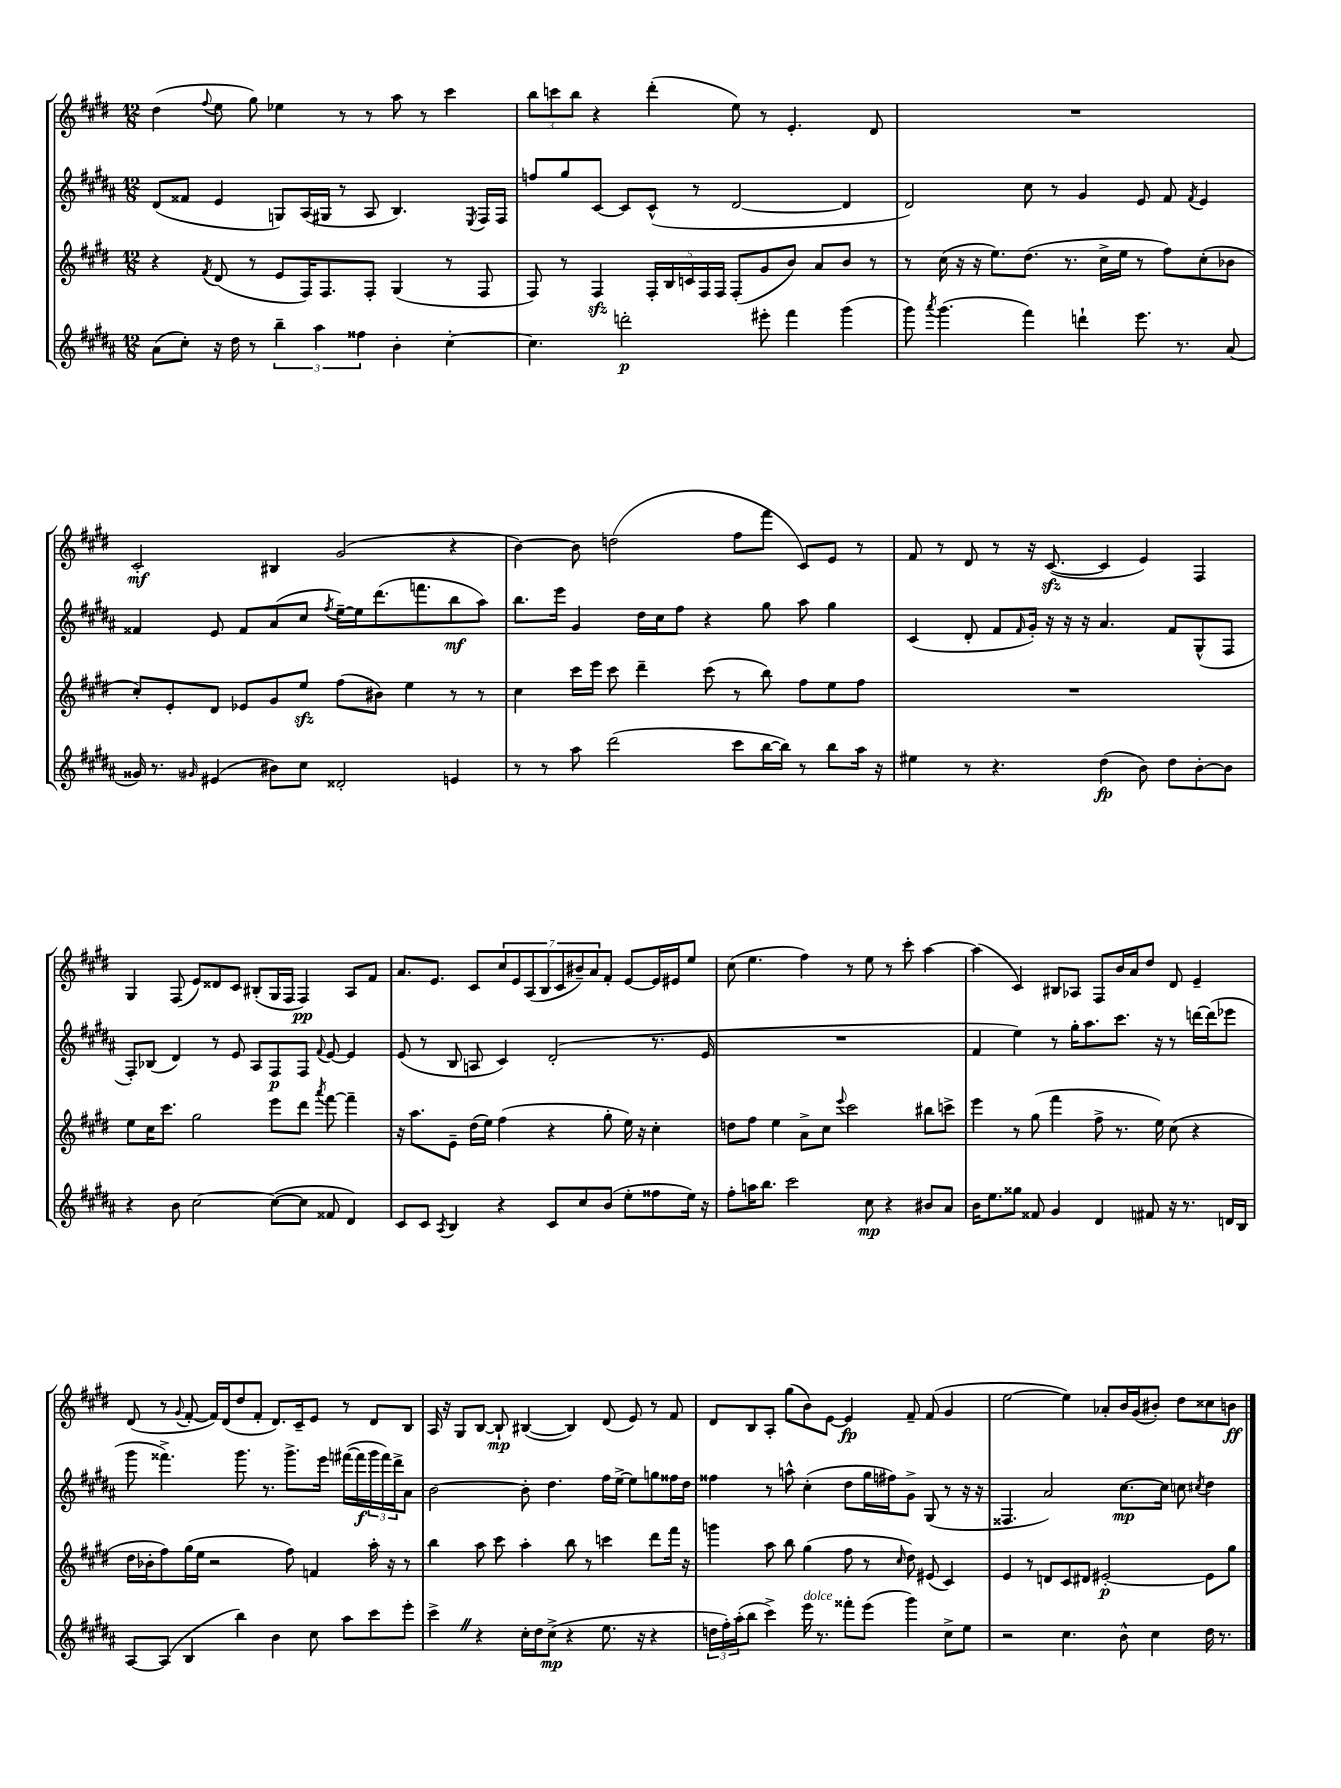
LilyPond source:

<<
\new StaffGroup <<
\new Staff = "s0" {
    \clef treble \key e \major \numericTimeSignature \time 12/8
    dis''4( \appoggiatura { fis''8 } e''8 gis''8) ees''4 r8 r8 a''8 r8 cis'''4 |
    \tuplet 3/2 { b''8 c'''8 b''8 } r4 dis'''4-.( e''8) r8 e'4.-. dis'8 |
    R1. |
    cis'2-.\mf bis4 gis'2( r4 |
    b'4~) b'8 d''2( fis''8 fis'''8 cis'8) e'8 r8 |
    fis'8 r8 dis'8 r8 r16 cis'8.~\sfz( cis'4 e'4) fis4 |
    gis4 fis8( e'8) disis'8 cis'8 bis8-.( gis16 fis16 fis4\pp) a8 fis'8 |
    a'8. e'8. cis'8 \tuplet 7/4 { cis''8 e'8 a8( b8 cis'8 bis'8--) a'8 } fis'8-. e'8~ e'16 eis'16 e''8 |
    cis''8( e''4. fis''4) r8 e''8 r8 cis'''8-. a''4~ |
    a''4( cis'4) bis8 aes8 fis8 b'16 a'16 dis''8 dis'8 e'4-- |
    dis'8( r8 \appoggiatura { gis'8 } fis'8~-. fis'16) dis'16( dis''8 fis'8-. dis'8.) cis'16-- e'8 r8 dis'8 b8 |
    a16 r16 gis8 b8~ b8-!\mp bis4~( bis4) dis'8( e'8) r8 fis'8 |
    dis'8 b8 a8-. gis''8( b'8) e'8~ e'4\fp fis'8-- fis'8( gis'4 |
    e''2~ e''4) aes'8-. b'16 gis'16( bis'8-.) dis''8 cisis''8 b'8\ff \bar "|." |
}
\new Staff = "s1" {
    \clef treble \key b \major \numericTimeSignature \time 12/8
    dis'8( fisis'8 e'4 g8) ais16( gis16 r8 ais8 b4.) \acciaccatura { e8 } fis16 fis16 |
    f''8 gis''8 cis'8~ cis'8 cis'8-^( r8 dis'2~ dis'4 |
    dis'2) cis''8 r8 gis'4 e'8 fis'8 \acciaccatura { fis'8 } e'4 |
    fisis'4 e'8 fisis'8 ais'8( cis''8 \acciaccatura { fis''8 } e''16~--) e''16 dis'''8.( f'''8. b''8\mf ais''8) |
    b''8. e'''16 gis'4 dis''16 cis''16 fis''8 r4 gis''8 ais''8 gis''4 |
    cis'4( dis'8-. fis'8 \grace { fis'16 } gis'16-.) r16 r16 r16 ais'4. fis'8 gis8-^( fis8 |
    fis8-.) bes8( dis'4) r8 e'8 ais8 fis8\p fis8 \appoggiatura { fis'8 } e'8~ e'4 |
    e'8( r8 b8 a8 cis'4) dis'2-.( r8. e'16 |
    R1. |
    fis'4 e''4) r8 gis''16-. ais''8. cis'''8. r16 r8 d'''16~ d'''16( ees'''8 |
    gis'''8 fisis'''4.->) gis'''8. r8. gis'''8.-> e'''16 fis'''16~( fis'''16\f \tuplet 3/2 { gis'''16 fis'''16) dis'''16-> } ais'8 |
    b'2~ b'8-. dis''4. fis''16 e''16~-> e''8 g''8 fisis''16 dis''16 |
    fisis''4 r8 a''8-^ cis''4-.( dis''8 gis''16 fis''16) gis'8-> gis8( r8 r16 r16 |
    fisis4. ais'2) cis''8.~\mp cis''16 c''8 \acciaccatura { cis''8 } dis''4 \bar "|." |
}
\new Staff = "s2" {
    \clef treble \key e \major \numericTimeSignature \time 12/8
    r4 \acciaccatura { fis'8 } dis'8( r8 e'8 fis16) fis8. fis8-. gis4( r8 fis8 |
    fis8) r8 fis4\sfz \tuplet 5/4 { fis16-. b16 c'16 fis16 fis16 } fis8-.( gis'8 b'8) a'8 b'8 r8 |
    r8 cis''16( r16 r16 e''8.) dis''8.( r8. cis''16-> e''16 r8 fis''8) cis''8-.( bes'8 |
    cis''8-.) e'8-. dis'8 ees'8 gis'8 e''8\sfz fis''8( bis'8) e''4 r8 r8 |
    cis''4 cis'''16 e'''16 cis'''8 dis'''4-- cis'''8( r8 b''8) fis''8 e''8 fis''8 |
    R1. |
    e''8 cis''16 cis'''8. gis''2 e'''8 dis'''8 \acciaccatura { a'''8 } fis'''8~ fis'''4-- |
    r16 a''8. e'8-- dis''16( e''16) fis''4( r4 gis''8-. e''16) r16 cis''4-. |
    d''8 fis''8 e''4 a'8-> cis''8 \appoggiatura { e'''8 } cis'''2 bis''8 c'''8-> |
    e'''4 r8 gis''8( fis'''4 fis''8-> r8. e''16) cis''8( r4 |
    dis''16 bes'16-. fis''8) gis''16( e''16 r2 fis''8) f'4 a''16-. r16 r8 |
    b''4 a''8 cis'''8 a''4-. b''8 r8 c'''4 dis'''8 fis'''16 r16 |
    g'''4 a''8 b''8 gis''4( fis''8 r8 \grace { cis''16 } dis''8) eis'8( cis'4) |
    e'4 r8 d'8 cis'8 dis'8 eis'2~-.\p eis'8 gis''8 \bar "|." |
}
\new Staff = "s3" {
    \clef treble \key b \major \numericTimeSignature \time 12/8
    ais'8( cis''8-.) r16 dis''16 r8 \tuplet 3/2 { b''4-- ais''4 fisis''4 } b'4-. cis''4~-. |
    cis''4. d'''2-.\p eis'''8-. fis'''4 gis'''4( |
    gis'''8) \acciaccatura { ais'''8 } gis'''4.( fis'''4) d'''4-! e'''8. r8. ais'8( |
    gisis'16) r8. \grace { gis'16 } eis'4( bis'8) cis''8 disis'2-. e'4 |
    r8 r8 ais''8 dis'''2( cis'''8 b''16~ b''16) r8 b''8 ais''16 r16 |
    eis''4 r8 r4. dis''4\fp( b'8) dis''8 b'8~-. b'8 |
    r4 b'8 cis''2~ cis''8~( cis''8 fisis'8 dis'4) |
    cis'8 cis'8 \acciaccatura { ais8 } b4 r4 cis'8 cis''8 b'8( e''8-. fisis''8 e''16) r16 |
    fis''8-. a''16 b''8. cis'''2 cis''8\mp r4 bis'8 ais'8 |
    b'16 e''8. gisis''8 fisis'8 gis'4 dis'4 fis'8 r16 r8. d'16 b16 |
    ais8~ ais8( b4 b''4) b'4 cis''8 ais''8 cis'''8 e'''8-. |
    cis'''4-> \once \override BreathingSign.text = \markup { \musicglyph "scripts.caesura.straight" } \breathe r4 cis''16-. dis''16 cis''8->\mp( r4 e''8. r16 r4 |
    \tuplet 3/2 { d''16 fis''16-.) ais''16-.( } b''8 cis'''4->) e'''16^\markup { \italic "dolce" } r8. fisis'''8-. e'''8( gis'''4) cis''8-> e''8 |
    r2 cis''4. b'8-^ cis''4 dis''16 r8. \bar "|." |
}
>>
>>
\layout { \context { \Score \remove "Bar_number_engraver" } }
